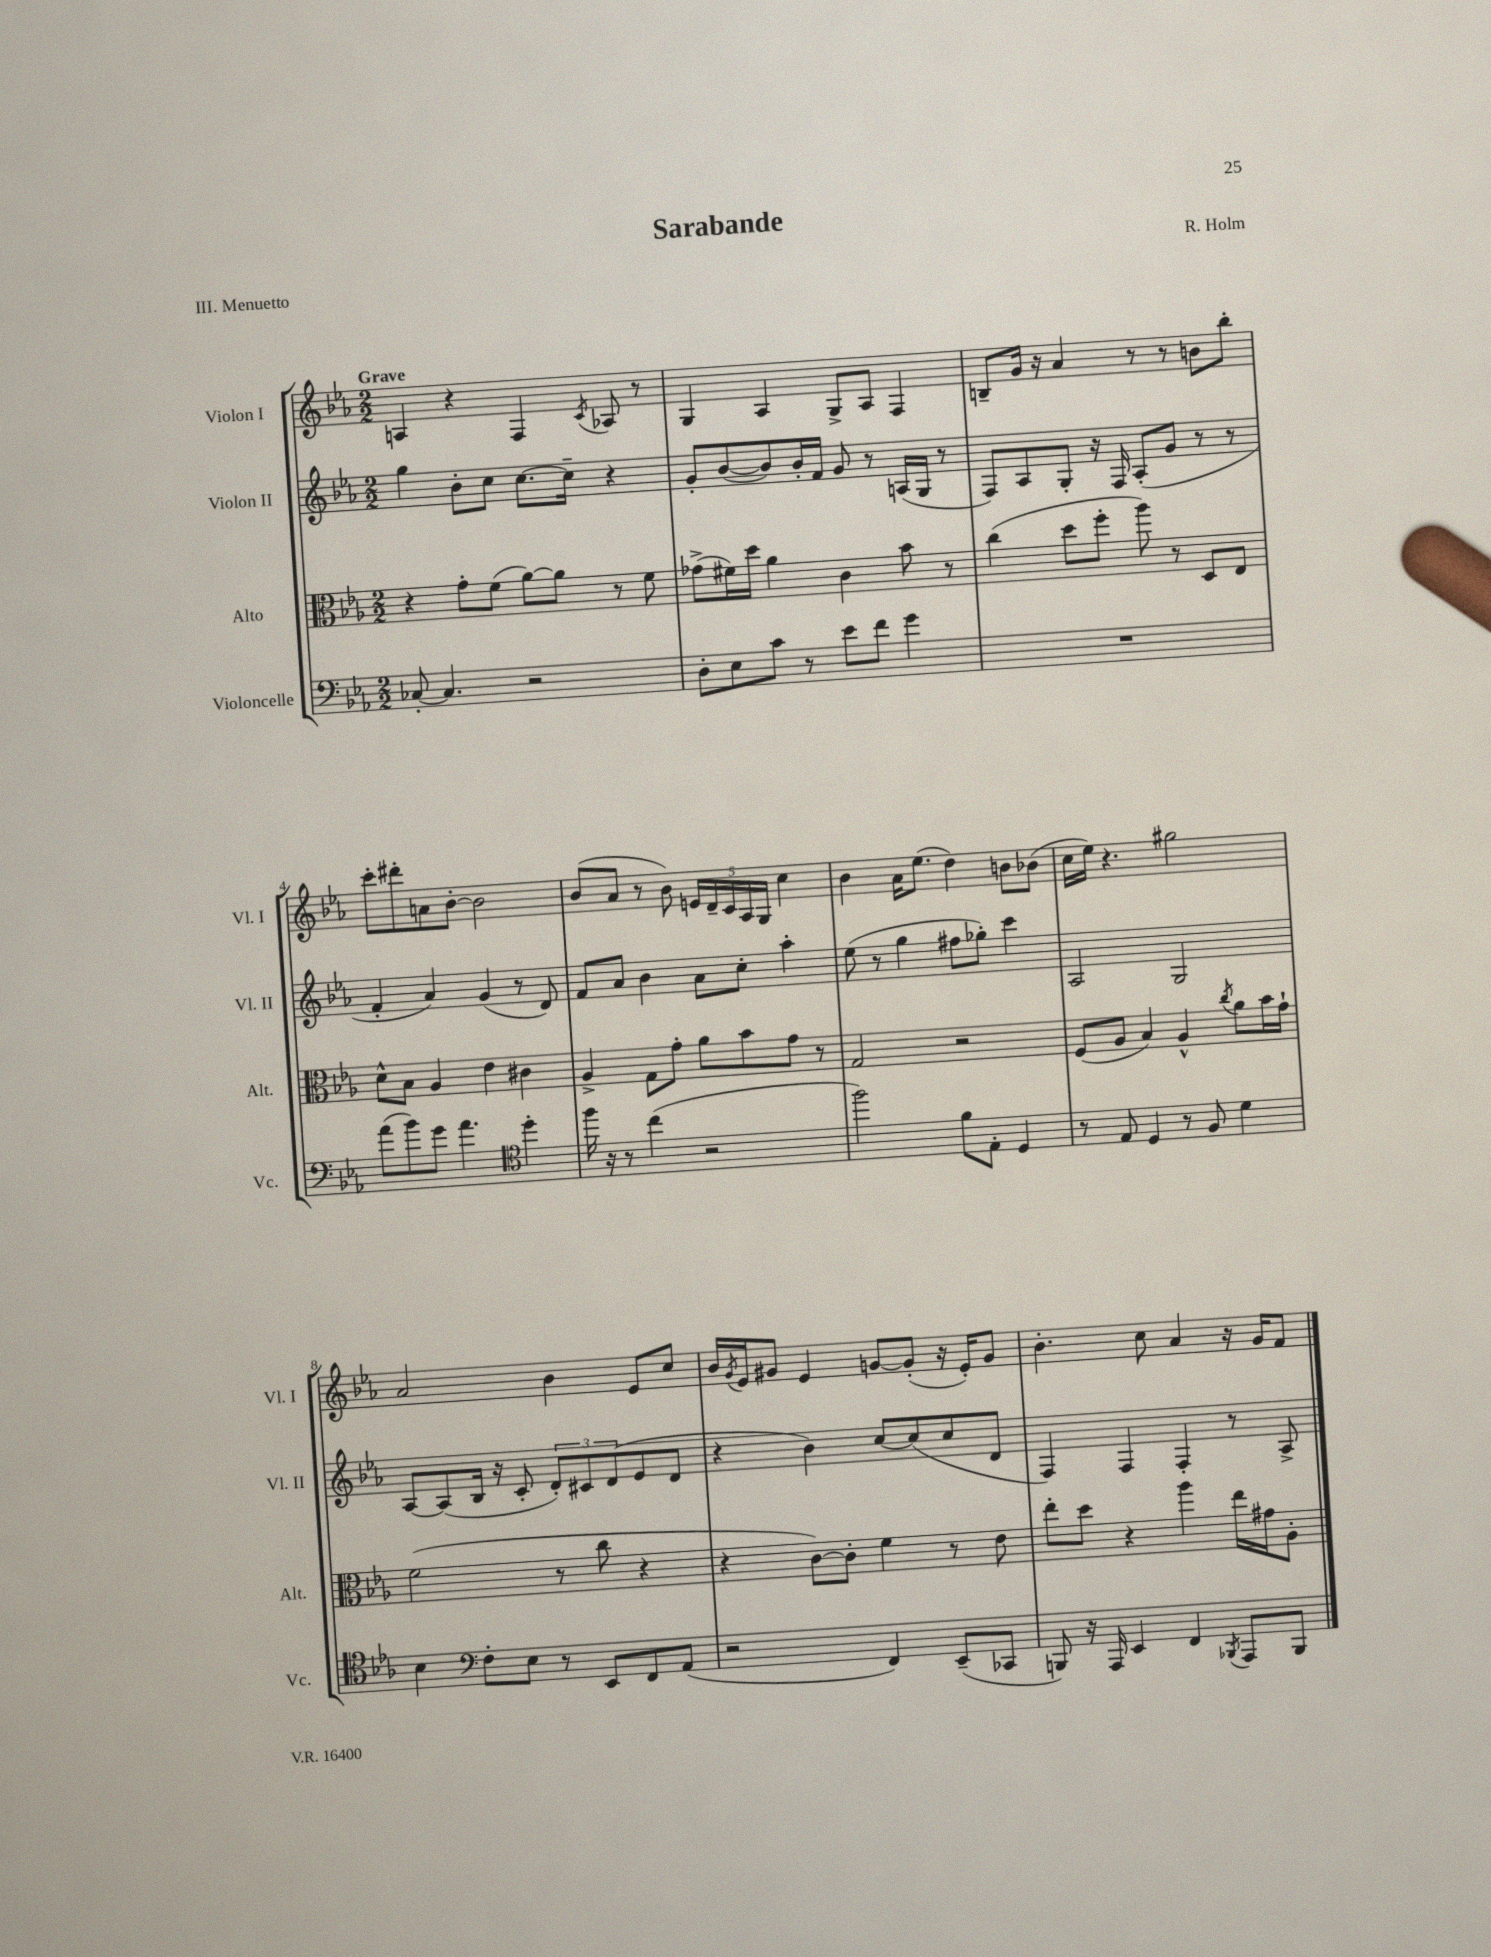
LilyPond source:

\header { title = "Sarabande" composer = "R. Holm" piece = "III. Menuetto" }
<<
\new StaffGroup <<
\new Staff = "s0" \with { instrumentName = "Violon I" shortInstrumentName = "Vl. I" } {
    \clef treble \key ees \major \numericTimeSignature \time 2/2 \tempo "Grave"
    a4 r4 f4 \acciaccatura { c'8 } aes8 r8 |
    g4 aes4 g8-> aes8 f4 |
    b8-- g'16 r16 aes'4 r8 r8 b'8 bes''8-. |
    c'''8-. dis'''8-. a'8 bes'8~-. bes'2 |
    bes'8( aes'8 r8 bes'8) \tuplet 5/4 { e'16 d'16-- c'16 aes16 g16 } c''4 |
    bes'4 aes'16 ees''8.( d''4) b'8 bes'8( |
    c''16 ees''16) r4. gis''2 |
    aes'2 bes'4 ees'8 c''8 |
    bes'16 \acciaccatura { g'8 } ees'16 gis'8 ees'4 g'8~ g'8-.( r16 ees'16-.) g'8 |
    bes'4.-. c''8 aes'4 r16 g'16 f'8 \bar "|." |
}
\new Staff = "s1" \with { instrumentName = "Violon II" shortInstrumentName = "Vl. II" } {
    \clef treble \key ees \major \numericTimeSignature \time 2/2
    g''4 bes'8-. c''8 c''8.~ c''16-- r4 |
    g'8-. bes'8~( bes'8) bes'16-. f'16 g'8 r8 a16( g16 r8 |
    f8) aes8 g8-. r16 f16 aes8-.( g'8 r8 r8 |
    f'4-. aes'4) g'4( r8 d'8) |
    f'8 aes'8 bes'4 aes'8 c''8-. aes''4-. |
    ees''8( r8 g''4 fis''8 ges''8-.) c'''4 |
    aes2 g2 |
    aes8~ aes8( bes16 r16 c'8-. \tuplet 3/2 { d'8-.) cis'8 d'8( } ees'8 d'8 |
    r4 bes'4) c''8~ c''8( c''8 d'8 |
    f4) f4 f4-. r8 aes8-> \bar "|." |
}
\new Staff = "s2" \with { instrumentName = "Alto" shortInstrumentName = "Alt." } {
    \clef alto \key ees \major \numericTimeSignature \time 2/2
    r4 g'8-. f'8( aes'8~) aes'8 r8 f'8 |
    ges'8->( fis'16) d''16 aes'4 c'4 bes'8 r8 |
    c''4( d''8 f''8-. aes''8) r8 d8 ees8 |
    d'8-^ bes8 aes4 ees'4 cis'4 |
    aes4-> g8 g'8-. aes'8 bes'8 g'8 r8 |
    g2 r2 |
    f8( aes8 bes4) aes4-^ \acciaccatura { c''8 } aes'8 bes'16 g'16-! |
    f'2( r8 c''8 r4 |
    r4 c'8~) c'8-. f'4 r8 ees'8 |
    ees''8-. d''8 r4 aes''4 ees''16 gis'16 aes8-. \bar "|." |
}
\new Staff = "s3" \with { instrumentName = "Violoncelle" shortInstrumentName = "Vc." } {
    \clef bass \key ees \major \numericTimeSignature \time 2/2
    ces8~-. ces4. r2 |
    d8-. ees8 c'8 r8 ees'8 f'8 g'4 |
    R1 |
    aes'8( bes'8) g'8 aes'4. \clef tenor d''4-. |
    f''16 r16 r8 c''4( r2 |
    f''2) f'8 ees8-. d4 |
    r8 ees8 d4 r8 f8 d'4 |
    bes4 \clef bass f8-. ees8 r8 ees,8 f,8 aes,8( |
    r2 f,4) ees,8--( ces,8 |
    b,,8) r16 aes,,16 ees,4 f,4 \acciaccatura { bes,,8 } aes,,8 bes,,8 \bar "|." |
}
>>
>>
